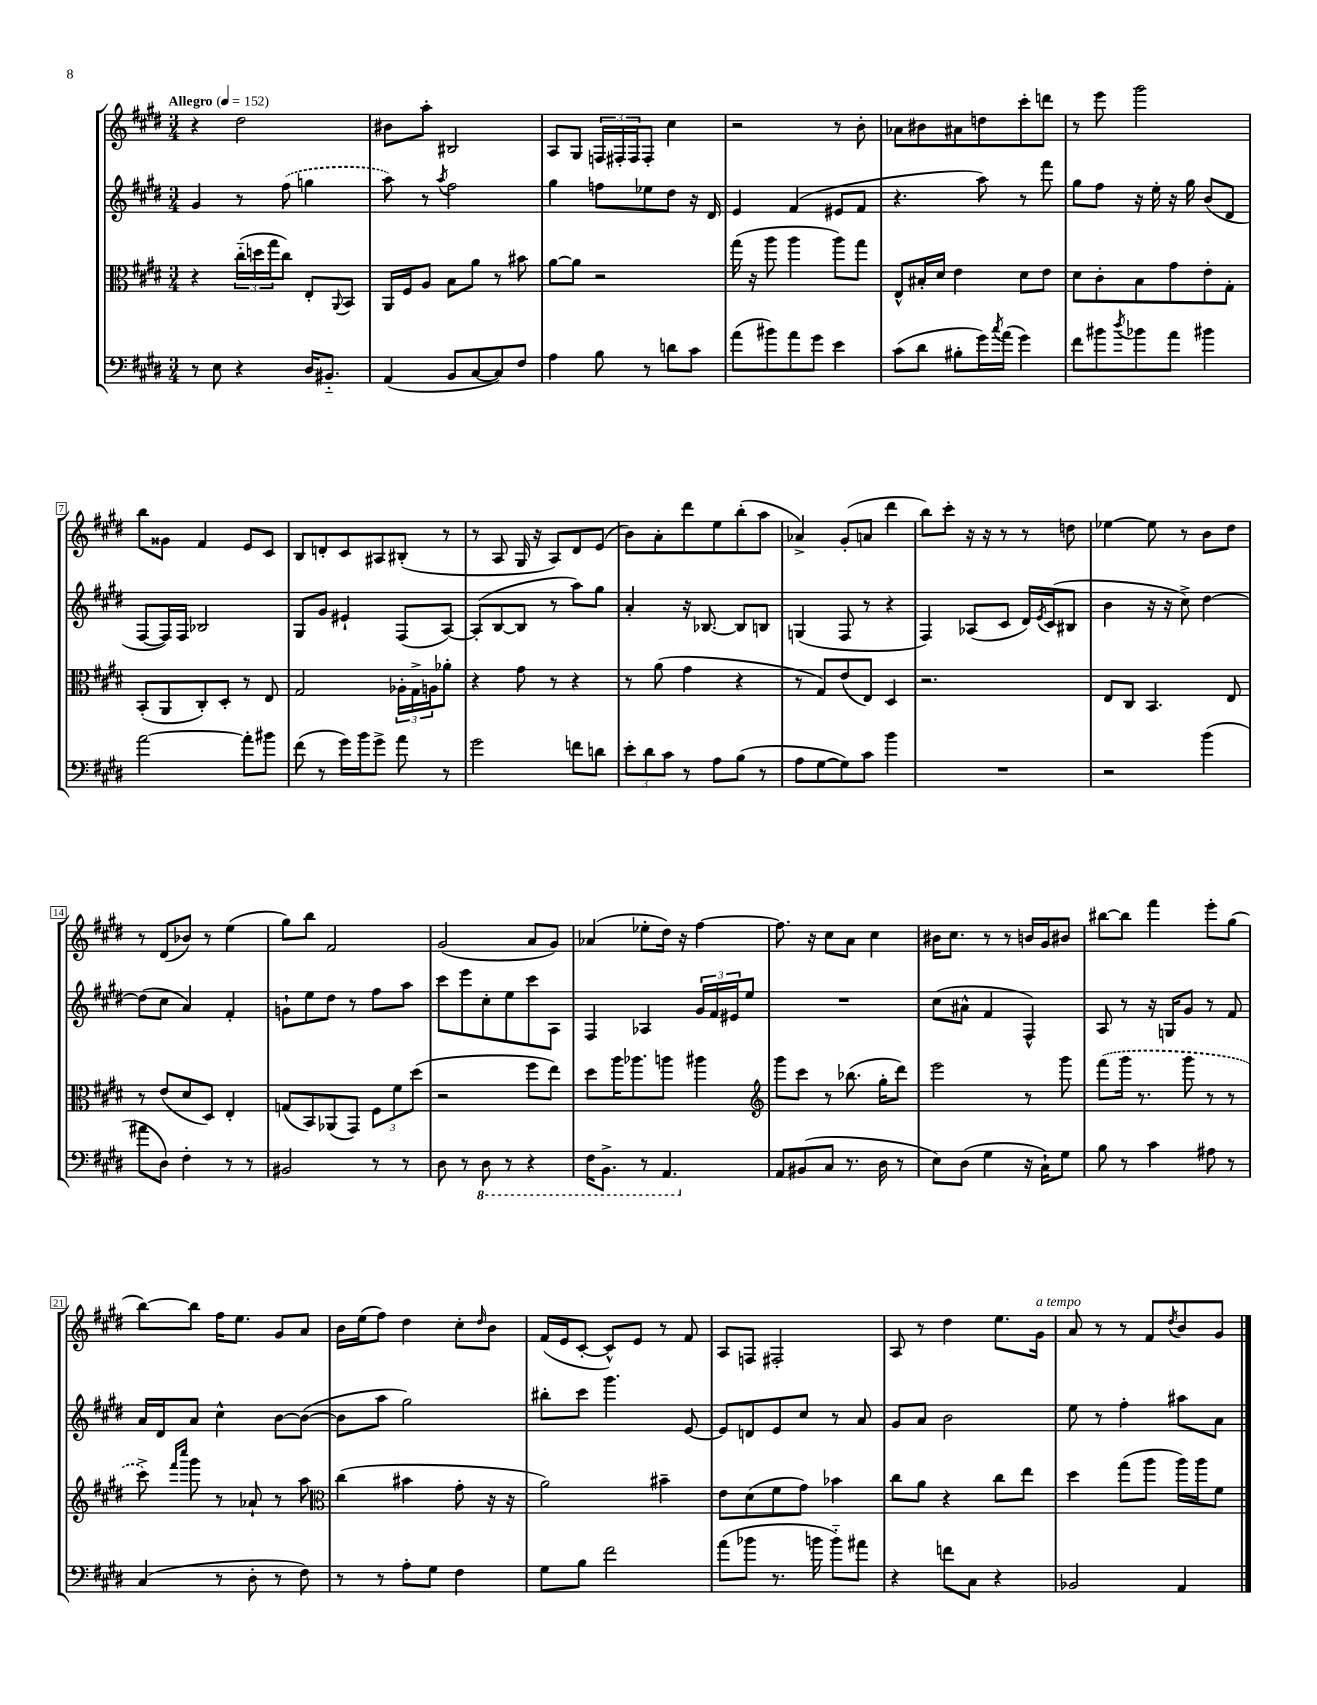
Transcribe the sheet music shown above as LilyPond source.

<<
\new StaffGroup <<
\new Staff = "s0" {
    \clef treble \key e \major \numericTimeSignature \time 3/4 \tempo "Allegro" 4 = 152
    r4 dis''2 |
    bis'8 a''8-. bis2 |
    a8 gis8 \tuplet 3/2 { f16 fis16-. fis16 } fis8-. cis''4 |
    r2 r8 b'8-. |
    aes'8 bis'8 ais'8 d''8 cis'''8-. d'''8 |
    r8 e'''8 gis'''2 |
    b''8 gisis'8 fis'4 e'8 cis'8 |
    b8 d'8-. cis'8 ais8 bis8-.( r8 |
    r8 a8 gis16 r16 a8) dis'8 e'8( |
    b'8) a'8-. dis'''8 e''8 b''8-.( a''8 |
    aes'4->) gis'8-.( a'8 dis'''4 |
    b''8) cis'''8-. r16 r16 r8 r8 d''8 |
    ees''4~ ees''8 r8 b'8 dis''8 |
    r8 dis'8( bes'8) r8 e''4( |
    gis''8) b''8 fis'2 |
    gis'2( a'8 gis'8) |
    aes'4( ees''8-. dis''16) r16 fis''4~ |
    fis''8. r16 cis''8 a'8 cis''4 |
    bis'16 cis''8. r8 r8 b'16 gis'16 bis'8 |
    bis''8~ bis''8 fis'''4 e'''8-. gis''8( |
    b''8~) b''8 fis''16 e''8. gis'8 a'8 |
    b'16 e''16( fis''8) dis''4 cis''8-. \grace { dis''16 } b'8 |
    fis'16( e'16 cis'8~-. cis'8-^) e'8 r8 fis'8 |
    a8 f8 fis2-. |
    a8 r8 dis''4 e''8. gis'16^\markup { \italic "a tempo" } |
    a'8 r8 r8 fis'8 \acciaccatura { dis''8 } b'8 gis'8 \bar "|." |
}
\new Staff = "s1" {
    \clef treble \key e \major \numericTimeSignature \time 3/4
    gis'4 r8 \once \slurDashed fis''8( g''4 |
    a''8) r8 \acciaccatura { a''8 } fis''2 |
    gis''4 f''8 ees''8 dis''8 r16 dis'16 |
    e'4 fis'4( eis'8 fis'8 |
    r4. a''8) r8 fis'''8 |
    gis''8 fis''8 r16 e''16-. r16 gis''16 b'8( dis'8 |
    fis8~ fis16) fis16 bes2 |
    gis8 gis'8 eis'4-! fis8( a8~) |
    a8-.( b8~ b8 r8 a''8) gis''8 |
    a'4-. r16 bes8.~ bes8 b8 |
    g4( fis8 r8 r4 |
    fis4) aes8( cis'8 dis'16) \acciaccatura { e'8 } cis'16( bis8 |
    b'4 r16 r16 cis''8->) dis''4~ |
    dis''8( cis''8 a'4) fis'4-. |
    g'8-! e''8 dis''8 r8 fis''8 a''8 |
    cis'''8 e'''8 cis''8-. e''8 cis'''8 a8 |
    fis4 aes4 \tuplet 3/2 { gis'16 fis'16 eis'16 } e''8 |
    R2. |
    cis''8( ais'8-^ fis'4 fis4-^) |
    a8 r8 r16 g16 gis'8 r8 fis'8 |
    a'16 dis'16 a'8 cis''4-^ b'8~ b'8~( |
    b'8 a''8 gis''2) |
    bis''8-. cis'''8 gis'''4. e'8~ |
    e'8 d'8 e'8 cis''8 r8 a'8 |
    gis'8 a'8 b'2 |
    e''8 r8 fis''4-. ais''8 a'8 \bar "|." |
}
\new Staff = "s2" {
    \clef alto \key e \major \numericTimeSignature \time 3/4
    r4 \tuplet 3/2 { cis''16-_( d''16 gis''16 } cis''8) e8-. \appoggiatura { a,8 } b,8 |
    a,16 fis16 a8 b8 a'8 r8 bis'8 |
    a'8~ a'8 r2 |
    gis''16( r16 a''8 a''4 a''8) gis''8 |
    e8-^ bis16-. dis'16 e'4 dis'8 e'8 |
    dis'8 cis'8-. b8 gis'8 e'8-. gis8-. |
    b,8-.( a,8 cis8-.) dis8-. r8 e8 |
    gis2 \tuplet 3/2 { aes16-. gis16-> a16 } aes'8-. |
    r4 gis'8 r8 r4 |
    r8 a'8( gis'4 r4 |
    r8 gis8) e'8( e8) dis4 |
    r2. |
    e8 cis8 b,4. e8 |
    r8 e'8( dis'8 dis8) e4-. |
    g8( b,8) aes,8( gis,8) \tuplet 3/2 { fis8 fis'8 dis''8( } |
    r2 fis''8 e''8) |
    dis''8 a''16 aes''8. a''8 ais''4 |
    \clef treble gis'''8 cis'''8 r8 bes''8.( gis''16-. dis'''8) |
    e'''2 r8 gis'''8 |
    \once \slurDashed fis'''8( gis'''16 r8. gis'''8 r8 r8 |
    cis'''8->) \grace { fis'''16 cis''''16 } gis'''8 r8 aes'8-! r8 a''8 |
    \clef alto cis''4( bis'4 gis'8-. r16 r16 |
    a'2) bis'4-- |
    e'8 dis'8( fis'8 gis'8) bes'4 |
    cis''8 a'8 r4 cis''8 e''8 |
    dis''4 gis''8( a''8 a''16) a''16 fis'8 \bar "|." |
}
\new Staff = "s3" {
    \clef bass \key e \major \numericTimeSignature \time 3/4
    r8 e8 r4 dis16 bis,8.-_ |
    a,4( b,8 cis8~ cis8) fis8 |
    a4 b8 r8 d'8 cis'8 |
    a'8( bis'8) a'8 gis'8 e'4 |
    cis'8( dis'8 bis8-. gis'16) \acciaccatura { cis''8 } a'16( gis'4) |
    fis'8 bis'8 \acciaccatura { dis''8 } bes'8 a'8 bis'4 |
    a'2~ a'8-. bis'8 |
    fis'8( r8 gis'16) b'16 gis'8-> a'8 r8 |
    gis'2 f'8 d'8 |
    \tuplet 3/2 { e'8-. dis'8 cis'8 } r8 a8 b8( r8 |
    a8 gis8~ gis8) cis'8 b'4 |
    R2. |
    r2 b'4( |
    ais'8 dis8) fis4-. r8 r8 |
    bis,2 r8 r8 |
    dis8 r8 \ottava #-1 dis,8 r8 r4 |
    fis,16 b,,8.-> r8 a,,4. \ottava #0 |
    a,8 bis,8( cis8 r8. dis16 r8 |
    e8) dis8( gis4 r16 cis16-!) gis8 |
    b8 r8 cis'4 ais8 r8 |
    cis4( r8 dis8-. r8 fis8) |
    r8 r8 a8-. gis8 fis4 |
    gis8 b8 fis'2 |
    a'8( bes'8 r8. b'16 b'8-_) ais'8 |
    r4 f'8 cis8 r4 |
    bes,2 a,4 \bar "|." |
}
>>
>>
\layout { \context { \Score \override BarNumber.stencil = #(make-stencil-boxer 0.1 0.3 ly:text-interface::print) } }
